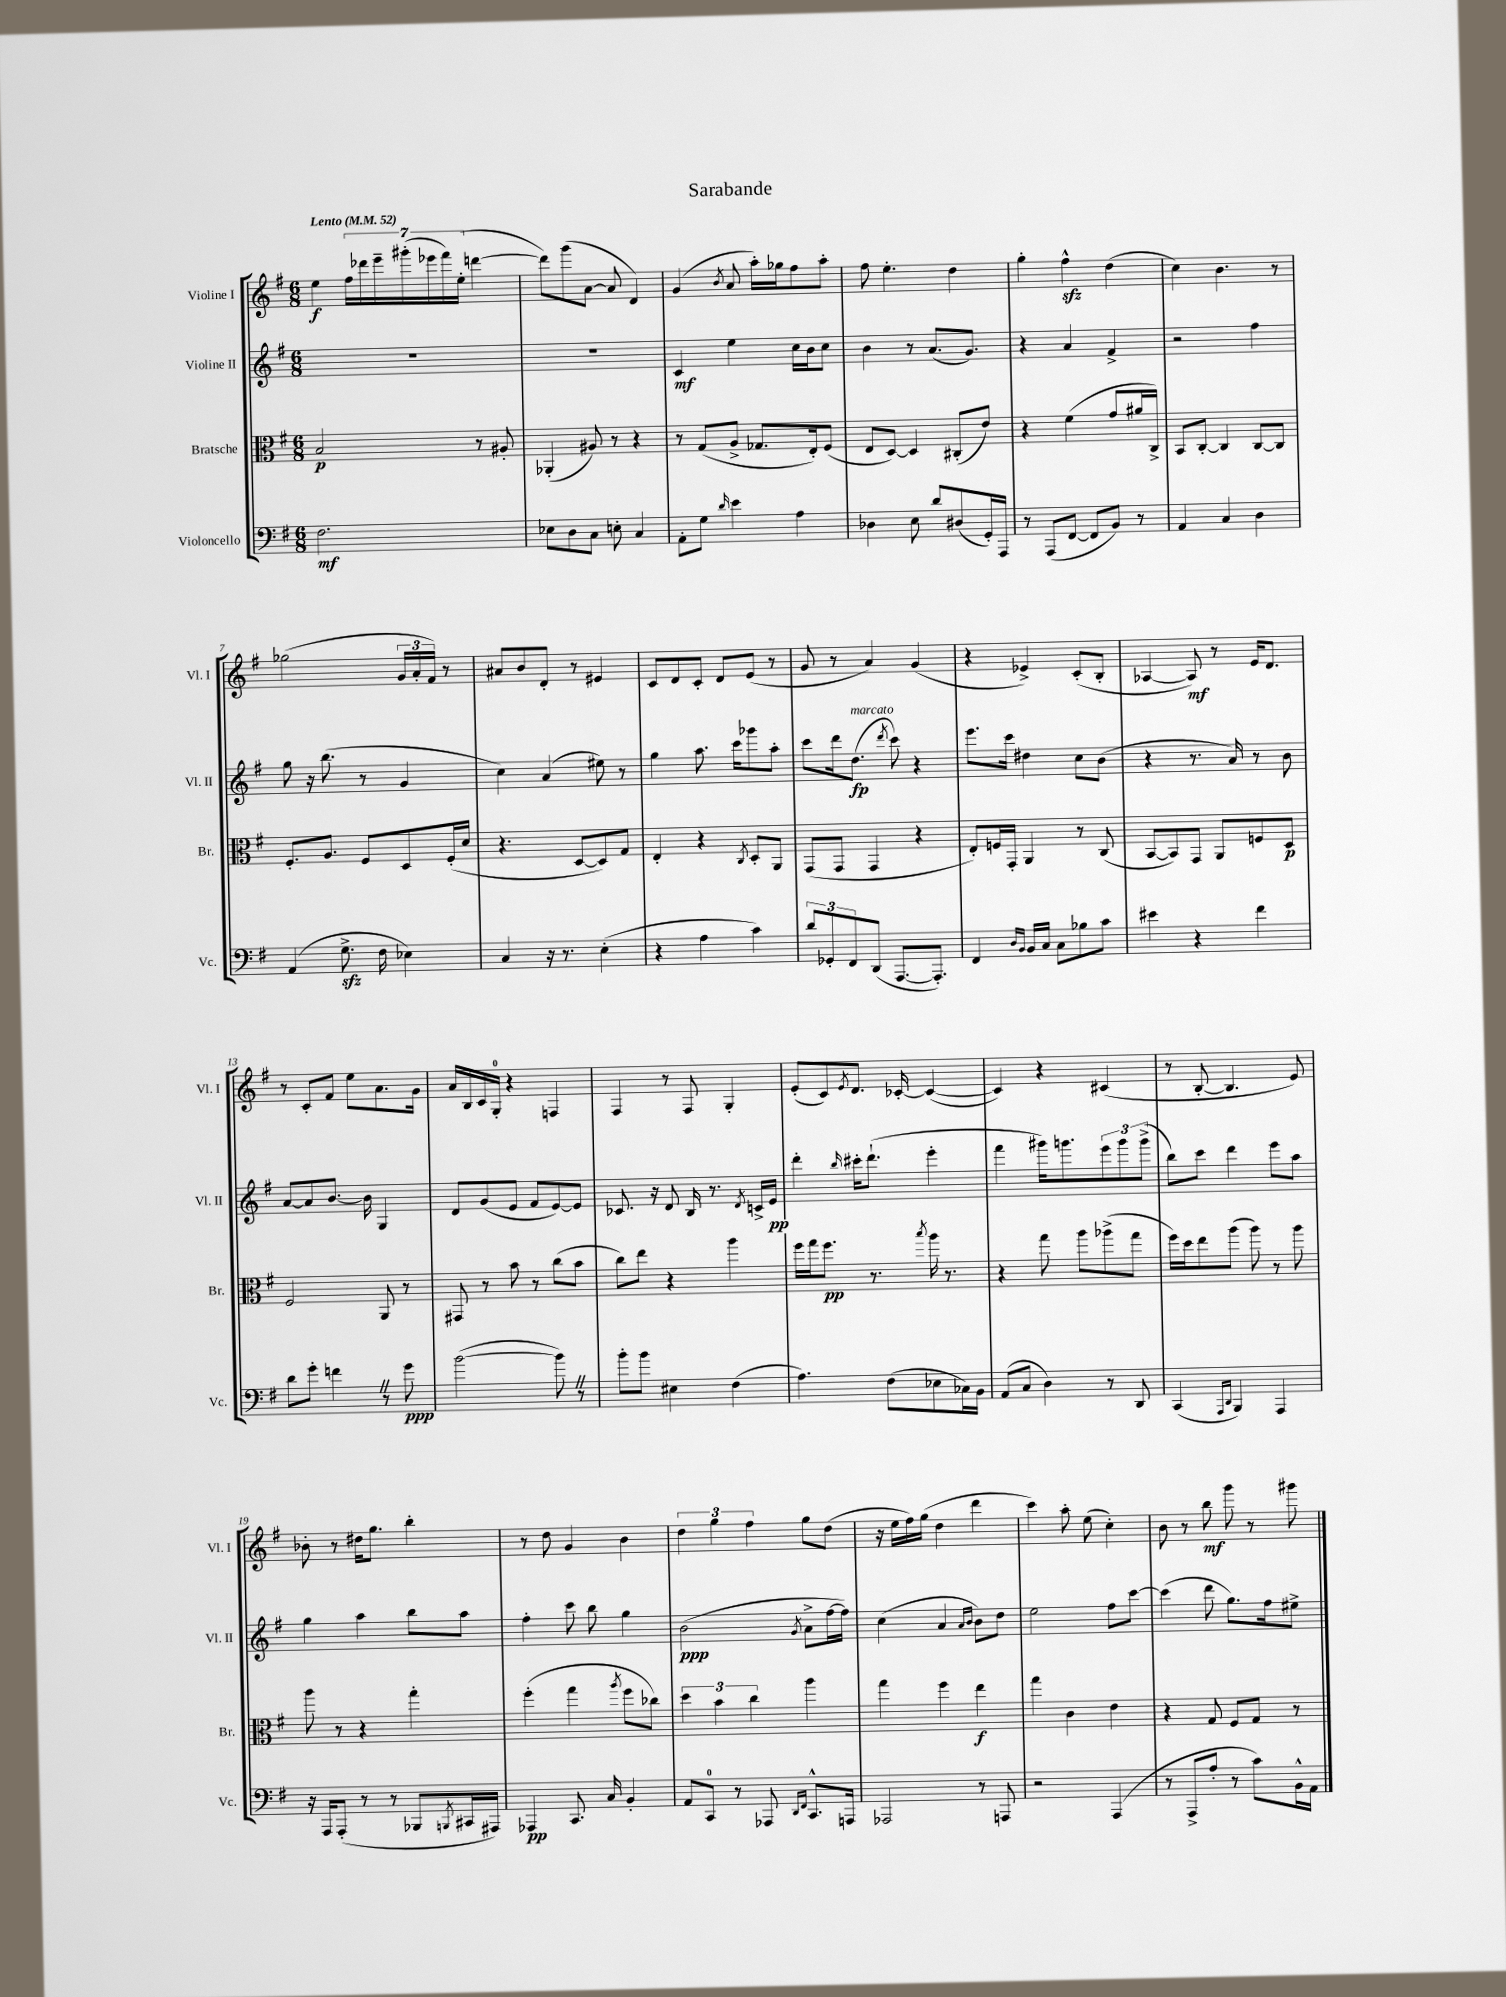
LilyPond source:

\header { title = "Sarabande" }
<<
\new StaffGroup <<
\new Staff = "s0" \with { instrumentName = "Violine I" shortInstrumentName = "Vl. I" } {
    \clef treble \key g \major \numericTimeSignature \time 6/8 \tempo "Lento" 4 = 52
    e''4\f \tuplet 7/4 { fis''16 des'''16 e'''16-- gis'''16-.( ees'''16 fis'''16) e''16-.( } d'''4~ |
    d'''8) g'''8( a'8~ a'8 d'4) |
    g'4( \acciaccatura { b'8 } a'8 a''16-.) ges''16 fis''8 a''8-. |
    fis''8 e''4.-. d''4 |
    g''4-. fis''4-^\sfz d''4( |
    c''4) b'4. r8 |
    ges''2( \tuplet 3/2 { g'16 a'16-. fis'16) } r8 |
    ais'8 b'8 d'8-. r8 eis'4 |
    c'8 d'8 c'8-. d'8 e'8( r8 |
    g'8 r8 a'4) g'4( |
    r4 ees'4->) c'8-.( b8-. |
    aes4~ aes8\mf) r8 e'16 d'8. |
    r8 c'8-. fis'8 e''8 a'8. g'16 |
    a'16 b16 c'16 g16-0-. r4 f4 |
    fis4 r8 fis8 g4-. |
    e'8-.( c'8) \acciaccatura { e'8 } d'8. ces'16~-. ces'4~( |
    ces'4) r4 cis'4( |
    r8 b8~-. b4. e'8) |
    bes'8-. r8 dis''16 g''8. b''4-. |
    r8 d''8 g'4 b'4 |
    \tuplet 3/2 { d''4 g''4 fis''4 } g''8 d''8( |
    r16 e''16 fis''16) g''16( d''4 d'''4 |
    c'''4) a''8-. e''8( c''4-.) |
    b'8 r8 b''8\mf g'''8 r8 gis'''8 \bar "|." |
}
\new Staff = "s1" \with { instrumentName = "Violine II" shortInstrumentName = "Vl. II" } {
    \clef treble \key g \major \numericTimeSignature \time 6/8
    R2. |
    R2. |
    c'4\mf e''4 c''16 b'16 c''8 |
    b'4 r8 a'8.( g'8.) |
    r4 a'4 fis'4-> |
    r2 fis''4 |
    g''8 r16 b''8.( r8 g'4 |
    c''4) a'4( eis''8) r8 |
    g''4 a''8. c'''16 ges'''8 a''8-. |
    c'''8 d'''16 d''8.\fp^\markup { \italic "marcato" }( \acciaccatura { d'''8 } c'''8) r4 |
    e'''8. c'''16 dis''4 c''8 b'8( |
    r4 r8. a'16) r8 b'8 |
    a'8~ a'8 b'8.~ b'16 g4 |
    d'8 g'8( e'8 fis'8 e'8~) e'8 |
    ces'8. r16 d'8 b16 r8. \acciaccatura { d'8 } c'16-> e'16\pp |
    d'''4-. \grace { b''16 } cis'''16-. d'''8.-!( e'''4-. |
    fis'''4 gis'''16) g'''8. \tuplet 3/2 { e'''8 g'''8 g'''8->( } |
    b''8) c'''8 d'''4 e'''8 a''8 |
    g''4 a''4 b''8 a''8 |
    fis''4-. c'''8 b''8 g''4 |
    b'2\ppp( \acciaccatura { g'8 } a'8-> fis''16~ fis''16) |
    c''4( a'4 \grace { a'16 b'16 } b'8) d''8 |
    e''2 fis''8 c'''8~ |
    c'''4( d'''8 g''8.) fis''16 eis''8-> \bar "|." |
}
\new Staff = "s2" \with { instrumentName = "Bratsche" shortInstrumentName = "Br." } {
    \clef alto \key g \major \numericTimeSignature \time 6/8
    b2\p r8 ais8-. |
    aes,4-.( ais8) r8 r4 |
    r8 g8( a8-> ges8. e16-.) fis8( |
    e8 d8~) d4 cis8-.( e'8) |
    r4 fis'4( g'8 ais'16 c16->) |
    b,8 c8~-. c4 c8~ c8 |
    fis8.-. a8. fis8 d8 fis16-.( d'16 |
    r4. d8~ d8) g8 |
    e4-. r4 \acciaccatura { c8 } d8-. a,8 |
    g,8( g,8 g,4 r4 |
    e8-.) f16 g,16-. a,4 r8 c8( |
    b,8~ b,8) g,8 a,8 f8 d8\p |
    fis2 a,8 r8 |
    gis,8 r8 b'8 r8 c''8( b'8 |
    c''8) e''8 r4 a''4 |
    fis''16 g''16 fis''8.\pp r8. \acciaccatura { b''8 } a''16 r8. |
    r4 g''8 a''8 aes''8->( g''8 |
    fis''16) d''16 e''8 a''8( a''8) r8 a''8 |
    a''8 r8 r4 g''4-. |
    fis''4-.( g''4 \acciaccatura { a''8 } fis''8 ces''8) |
    \tuplet 3/2 { d''4 b'4 c''4 } a''4 |
    g''4 fis''4 e''4\f |
    g''4 c'4 e'4 |
    r4 g8 fis8 g8 r8 \bar "|." |
}
\new Staff = "s3" \with { instrumentName = "Violoncello" shortInstrumentName = "Vc." } {
    \clef bass \key g \major \numericTimeSignature \time 6/8
    fis2.\mf |
    ees8 d8 c8 e8-. c4 |
    a,8-. g8 \grace { d'16 } e'4 a4 |
    des4 e8 d'8 dis8( g,16-.) a,,16 |
    r8 a,,8( fis,8~ fis,8 b,8) r8 |
    a,4 c4 d4 |
    a,4( g8.->\sfz fis16 ees4) |
    c4 r16 r8. e4-.( |
    r4 a4 c'4) |
    \tuplet 3/2 { d'8 ges,8-. fis,8 } d,8( a,,8.~ a,,8.-.) |
    fis,4 \grace { d16 b,16 } b,16 c16 c8 bes8 c'8 |
    eis'4 r4 fis'4 |
    d'8 g'8-. f'4 \once \override BreathingSign.text = \markup { \musicglyph "scripts.caesura.straight" } \breathe r8 g'8\ppp |
    b'2~( b'8) \once \override BreathingSign.text = \markup { \musicglyph "scripts.caesura.straight" } \breathe r8 |
    b'8-. b'8 eis4 fis4( |
    a4.) fis8( ees8 ces16) b,16 |
    a,8( c8 d4) r8 d,8 |
    c,4( \grace { a,,16 d,16 } b,,4) a,,4 |
    r16 a,,16 a,,8-.( r8 r8 bes,,8 \acciaccatura { b,,8 } cis,16 ais,,16) |
    aes,,4\pp c,8. c16 b,4-. |
    a,8 c,8-0 r8 aes,,8 \grace { d,16 fis,16 } c,8.-^ a,,16 |
    aes,,2 r8 a,,8 |
    r2 a,,4( |
    r8 a,,8-> a8-. r8 c'8) b,16-^ a,16 \bar "|." |
}
>>
>>
